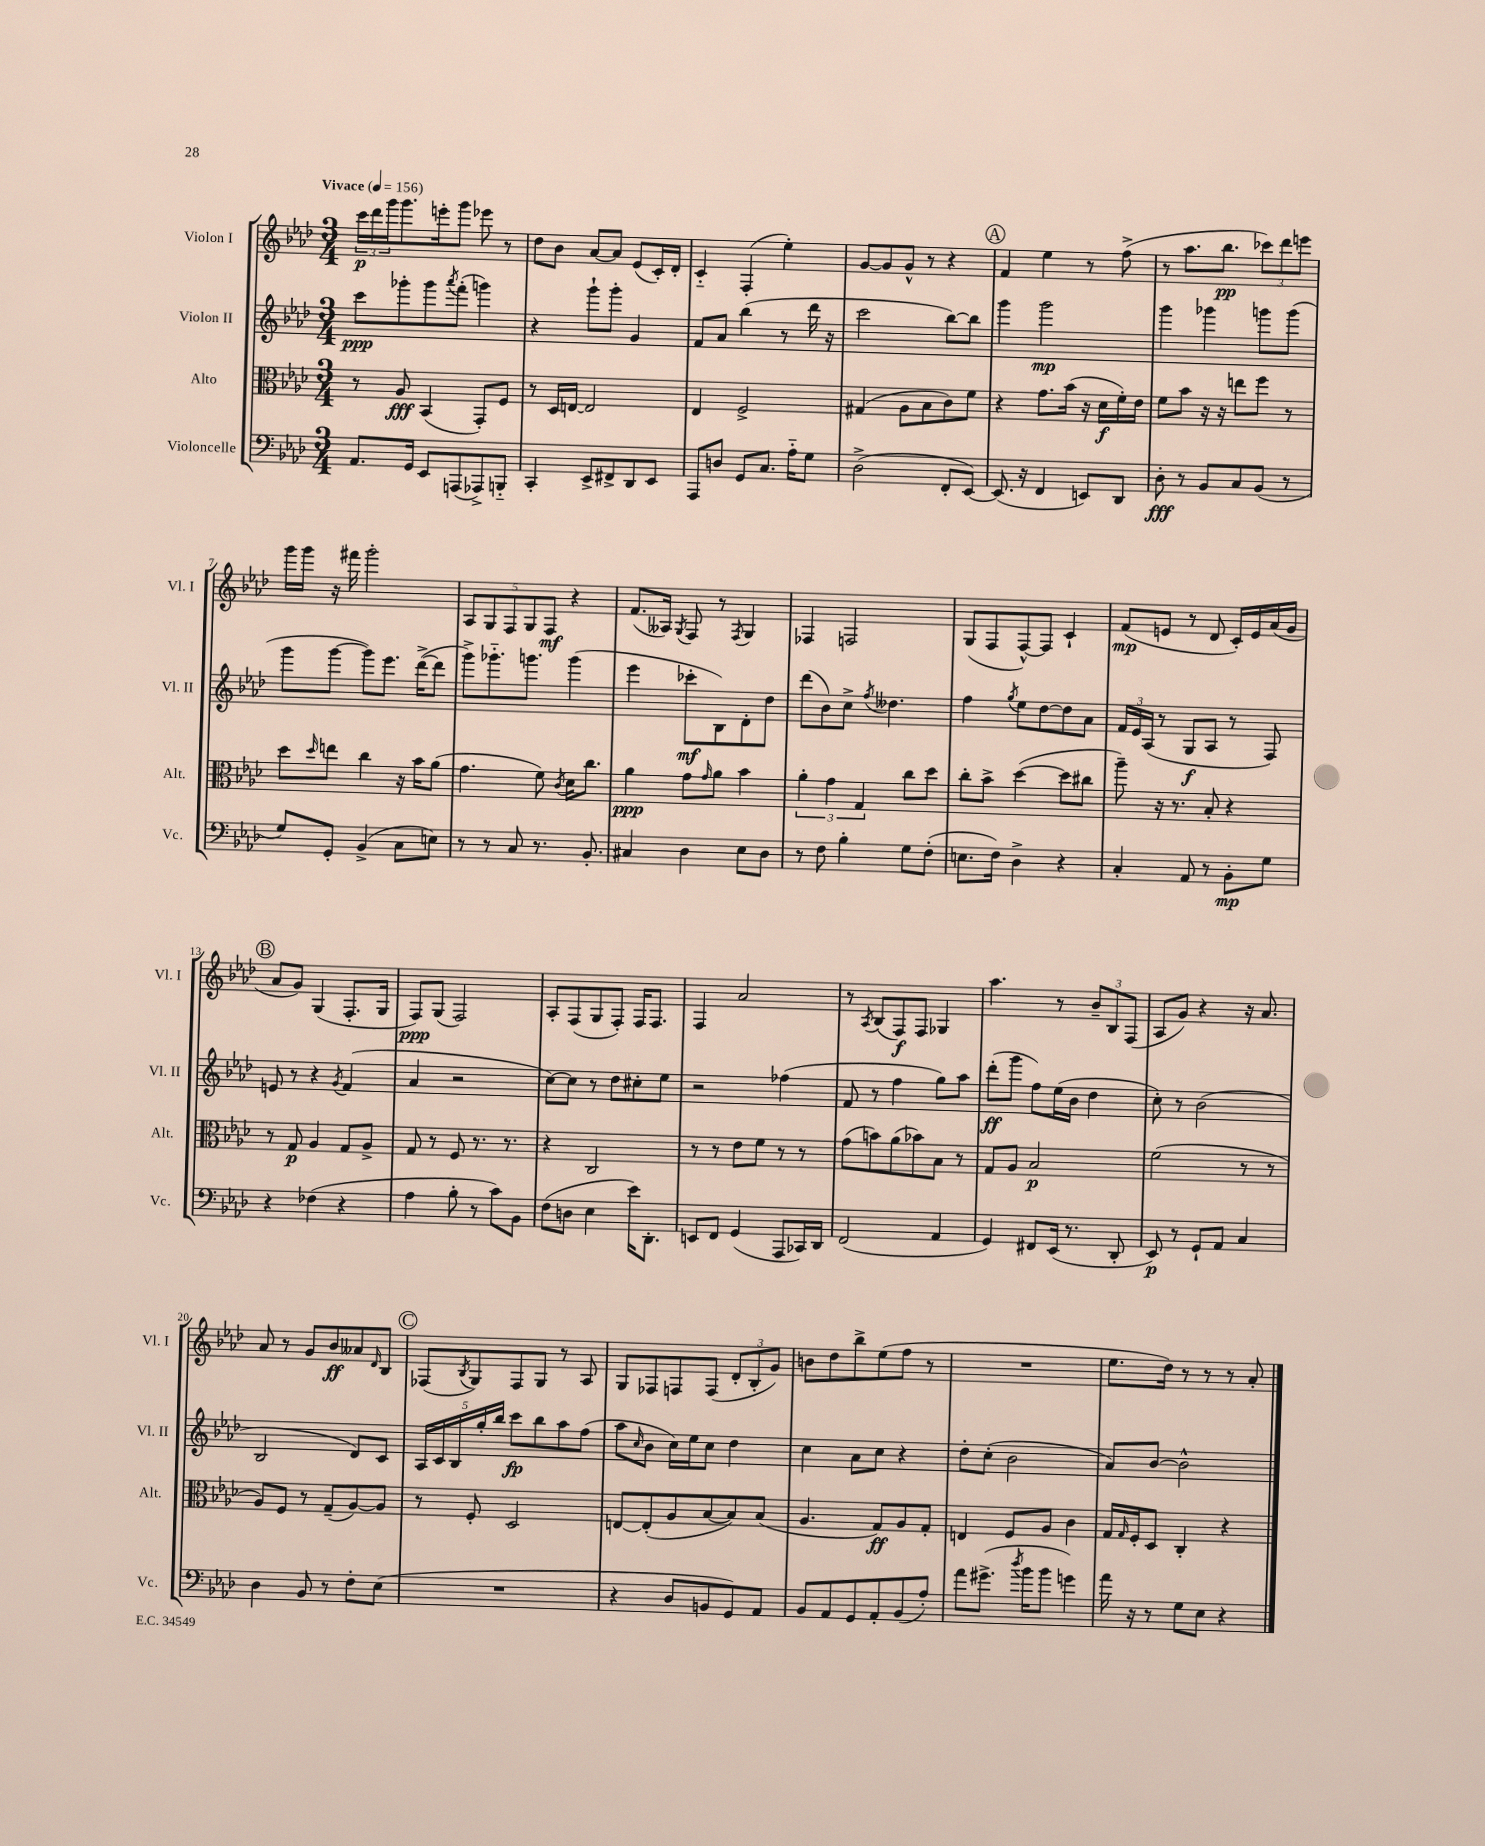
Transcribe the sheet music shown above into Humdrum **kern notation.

**kern	**dynam	**kern	**dynam	**kern	**dynam	**kern	**dynam
*part4	*part4	*part3	*part3	*part2	*part2	*part1	*part1
*staff4	*staff4	*staff3	*staff3	*staff2	*staff2	*staff1	*staff1
*I"Violoncelle	*	*I"Alto	*	*I"Violon II	*	*I"Violon I	*
*I'Vc.	*	*I'Alt.	*	*I'Vl. II	*	*I'Vl. I	*
*clefF4	*	*clefC3	*	*clefG2	*	*clefG2	*
*k[b-e-a-d-]	*	*k[b-e-a-d-]	*	*k[b-e-a-d-]	*	*k[b-e-a-d-]	*
*M3/4	*	*M3/4	*	*M3/4	*	*M3/4	*
*MM156	*	*MM156	*	*MM156	*	*MM156	*
=1	=1	=1	=1	=1	=1	=1	=1
!	!	!	!	!	!	!LO:TX:a:B:t=Vivace	!
8.AA-/L	.	8r	.	8ccc\L	ppp	24ccc\LL	p
.	.	.	.	.	.	24ddd-\	.
.	.	.	.	.	.	24ggg\J	.
.	.	8A-/	fff	8ggg-X'\	.	8.ggg\	.
16GG/Jk	.	.	.	.	.	.	.
8EE-/L	.	(4BB-/	.	8ggg-\	.	.	.
.	.	.	.	.	.	16eeen'\k	.
.	.	.	.	8qaaa-/	.	.	.
(8AAAn/	.	.	.	(8fff'\J	.	8ggg\J	.
8AAA-X^/)	.	8GG'/L)	.	4gggn\)	.	8eee-X\	.
8BBBn/J	.	8F/J	.	.	.	8r	.
=2	=2	=2	=2	=2	=2	=2	=2
4CC'/	.	8r	.	4r	.	8dd-\L	.
.	.	16D-/LL	.	.	.	8b-\J	.
.	.	[16En/JJ	.	.	.	.	.
8EE-^/L	.	2E/]	.	8ggg`\L	.	[8a-/L	.
8FF#X^/	.	.	.	8ggg'\J	.	8a-/J]	.
8DD-/	.	.	.	4g/	.	(8e-/L	.
8EE-/J	.	.	.	.	.	16c'/L)	.
.	.	.	.	.	.	16d-'/JJ	.
=3	=3	=3	=3	=3	=3	=3	=3
8AAA-/L	.	4E-/	.	8f/L	.	4c/	.
8Dn/J	.	.	.	8a-/J	.	.	.
8GG/L	.	2F^/	.	(4bb-\	.	(4F'/	.
8.C/J	.	.	.	.	.	.	.
.	.	.	.	8r	.	4ee-'\)	.
16A-\KL	.	.	.	.	.	.	.
8G\J	.	.	.	16ddd-\	.	.	.
.	.	.	.	16r	.	.	.
=4	=4	=4	=4	=4	=4	=4	=4
(2D-^\	.	(4G#X/	.	2ccc\	.	[8g/L	.
.	.	.	.	.	.	8g/]	.
.	.	8A-\L	.	.	.	8g^^/J	.
.	.	8B-\	.	.	.	8r	.
8FF'/L	.	8c\)	.	[8bb-\L)	.	4r	.
[8EE-/J)	.	8f\J	.	8bb-\J]	.	.	.
!!LO:REH:place=s1:t=A
=5	=5	=5	=5	=5	=5	=5	=5
(8.EE-/]	.	4r	.	4ggg\	.	4f/	.
16r	.	.	.	.	.	.	.
4FF/	.	8.g\L	.	2ggg\	mp	4ee-\	.
.	.	(16b-\Jk	.	.	.	.	.
8EEn/L)	.	16r	.	.	.	8r	.
.	.	16d-\LL	f	.	.	.	.
8DD-/J	.	16f'\)	.	.	.	(8ff^\	.
.	.	16e-\JJ	.	.	.	.	.
=6	=6	=6	=6	=6	=6	=6	=6
8D-'\	fff	8f\L	.	4ggg\	.	8r	.
8r	.	8b-\J	.	.	.	8.aa-\L	.
8BB-/L	.	16r	.	4ggg-X\	.	.	.
.	.	16r	.	.	.	8.bb-\J	pp
8C/	.	8een\L	.	.	.	.	.
(8BB-/J	.	8ff\J	.	8gggn\L	.	12ccc-X\L)	.
.	.	.	.	.	.	12ddd-\	.
8r	.	8r	.	(8ggg\J	.	.	.
.	.	.	.	.	.	12eeen\J	.
!!LO:LB:g=z
=7	=7	=7	=7	=7	=7	=7	=7
8G/L)	.	8dd-\L	.	8ggg\L	.	16ggg\LL	.
.	.	.	.	.	.	16ggg\JJ	.
.	.	16qqdd-/	.	.	.	.	.
8GG'/J	.	8een\J	.	[8ggg\J	.	16r	.
.	.	.	.	.	.	16fff#X\	.
(4BB-^/	.	4cc\	.	8ggg\L])	.	2ggg'\	.
.	.	.	.	8.eee-\J	.	.	.
8C\L	.	16r	.	.	.	.	.
.	.	16b-\KL	.	([16ddd-^\KL	.	.	.
8En\J)	.	(8a-\J	.	8ddd-\J]	.	.	.
=8	=8	=8	=8	=8	=8	=8	=8
8r	.	4.g\	.	8ggg^\L)	.	10A-/L	.
.	.	.	.	.	.	10G/	.
8r	.	.	.	8.ggg-X\	.	.	.
.	.	.	.	.	.	10F/	.
8C/	.	.	.	.	.	.	.
.	.	.	.	.	.	10G/	.
.	.	.	.	8.gggn\J	.	.	.
8.r	.	8f\)	.	.	.	.	.
.	.	.	.	.	.	10F/J	mf
.	.	8qc/	.	.	.	.	.
.	.	16d-\KL	.	(4ggg\	.	4r	.
8.BB-'/	.	8.cc\J	.	.	.	.	.
=9	=9	=9	=9	=9	=9	=9	=9
4C#X/	.	4a-\	ppp	4eee-\	.	(8.f/L	.
.	.	.	.	.	.	16A--X/Jk)	.
.	.	.	.	.	.	8qG/	.
4D-\	.	8g\L	.	8ccc-X'\L	mf	8F/	.
.	.	16qqg/	.	.	.	.	.
.	.	8a-\J	.	8B-\)	.	8r	.
.	.	.	.	.	.	8qF/	.
8E-\L	.	4b-\	.	8d-'\	.	4G/	.
8D-\J	.	.	.	8dd-\J	.	.	.
=10	=10	=10	=10	=10	=10	=10	=10
8r	.	6a-'\	.	(8ddd-\L	.	4F-X/	.
8F\	.	.	.	8b-\)	.	.	.
.	.	6g\	.	.	.	.	.
4B-'\	.	.	.	8cc^\J	.	2Fn/	.
.	.	6G/	.	.	.	.	.
.	.	.	.	8qff/	.	.	.
.	.	.	.	4.dd--X\	.	.	.
8G\L	.	8cc\L	.	.	.	.	.
(8F'\J	.	8dd-\J	.	.	.	.	.
=11	=11	=11	=11	=11	=11	=11	=11
8.En\L	.	8cc'\L	.	4ff\	.	(8G/L	.
.	.	8b-^\J	.	.	.	8F/	.
16F\Jk)	.	.	.	.	.	.	.
.	.	.	.	8qgg/	.	.	.
4D-^\	.	([4dd-\	.	8ee-\L	.	[8F^^/)	.
.	.	.	.	[8dd-\	.	8F/J]	.
4r	.	8dd-\L]	.	8dd-\]	.	4c`/	.
.	.	8cc#X\J	.	8a-\J	.	.	.
=12	=12	=12	=12	=12	=12	=12	=12
4C'/	.	8aa-~\)	.	24f/LL	.	(8f/L	mp
.	.	.	.	24e-/	.	.	.
.	.	.	.	(24A-/JJ	.	.	.
.	.	16r	.	8r	.	8en/J	.
.	.	8.r	.	.	.	.	.
8AA-/	.	.	.	8G/L	f	8r	.
8r	.	8B-'/	.	8A-/J	.	8d-/	.
8BB-'\L	mp	4r	.	8r	.	16c'/LL)	.
.	.	.	.	.	.	16e/	.
8G\J	.	.	.	8F/)	.	(16a-/	.
.	.	.	.	.	.	16g/JJ	.
!!LO:LB:g=z
!!LO:REH:place=s1:t=B
=13	=13	=13	=13	=13	=13	=13	=13
4r	.	8r	.	8en/	.	8a-/L	.
.	.	8G/	p	8r	.	8g/J)	.
(4F-X\	.	4A-/	.	4r	.	(4G/	.
.	.	.	.	8qg/	.	.	.
4r	.	8G/L	.	(4f/	.	8.F'/L	.
.	.	8A-^/J	.	.	.	.	.
.	.	.	.	.	.	16G/Jk	.
=14	=14	=14	=14	=14	=14	=14	=14
4A-\	.	8G/	.	4a-/	.	8F/L)	ppp
.	.	8r	.	.	.	(8G/J	.
8B-'\	.	8F/	.	2r	.	2F/)	.
8r	.	8.r	.	.	.	.	.
8c\L)	.	.	.	.	.	.	.
.	.	8.r	.	.	.	.	.
8BB-\J	.	.	.	.	.	.	.
=15	=15	=15	=15	=15	=15	=15	=15
(8F\L	.	4r	.	[8cc\L)	.	8A-'/L	.
8Dn\J	.	.	.	8cc\J]	.	(8F/	.
4E-\	.	2C/	.	8r	.	8G/	.
.	.	.	.	8dd-\L	.	8F'/J)	.
16e-\KL)	.	.	.	8cc#X'\	.	16F/KL	.
8.DD-'\J	.	.	.	.	.	8.F/J	.
.	.	.	.	8ee-\J	.	.	.
=16	=16	=16	=16	=16	=16	=16	=16
8EEn/L	.	8r	.	2r	.	4F/	.
8FF/J	.	8r	.	.	.	.	.
(4GG/	.	8e-\L	.	.	.	2a-/	.
.	.	8f\J	.	.	.	.	.
8AAA-/L	.	8r	.	(4ff-X\	.	.	.
16CC-X/L)	.	8r	.	.	.	.	.
16DD-/JJ	.	.	.	.	.	.	.
=17	=17	=17	=17	=17	=17	=17	=17
(2FF/	.	(8g\L	.	8f/	.	8r	.
.	.	.	.	.	.	8qA-/	.
.	.	8bn\)	.	8r	.	(8B-/L	.
.	.	(8a-\	.	4ff\	.	8F/)	f
.	.	8b-X\)	.	.	.	8F/J	.
4AA-/	.	8B-\J	.	8gg\L)	.	4G-X/	.
.	.	8r	.	8aa-\J	.	.	.
=18	=18	=18	=18	=18	=18	=18	=18
4GG/)	.	8G/L	.	(8ddd-'\L	ff	4.aa-\	.
.	.	8A-/J	.	8ggg\J	.	.	.
8FF#X/L	.	2B-/	p	8ff\L)	.	.	.
(16EE-/Jk	.	.	.	(16ee-\L	.	8r	.
8.r	.	.	.	16b-\JJ	.	.	.
.	.	.	.	4dd-\	.	12b-~/L	.
.	.	.	.	.	.	12B-/	.
8DD-'/	.	.	.	.	.	.	.
.	.	.	.	.	.	(12F/J	.
=19	=19	=19	=19	=19	=19	=19	=19
8EE-/)	p	(2f\	.	8cc'\)	.	8A-/L	.
8r	.	.	.	8r	.	8g/J)	.
8GG`/L	.	.	.	(2b-\	.	4r	.
8AA-/J	.	.	.	.	.	.	.
4C/	.	8r	.	.	.	16r	.
.	.	.	.	.	.	8.a-/	.
.	.	8r	.	.	.	.	.
!!LO:LB:g=z
=20	=20	=20	=20	=20	=20	=20	=20
4D-\	.	8A-/L)	.	2B-/	.	8a-/	.
.	.	8F/J	.	.	.	8r	.
8BB-/	.	8r	.	.	.	8g/L	.
8r	.	(8G~/L	.	.	.	8b-/	ff
8F'\L	.	[8A-/)	.	8d-/L)	.	8a--X/	.
.	.	.	.	.	.	16qqd-/	.
(8E-\J	.	8A-/J]	.	8c/J	.	8B-/J	.
!!LO:REH:place=s1:t=C
=21	=21	=21	=21	=21	=21	=21	=21
2.r	.	8r	.	20A-/LL	.	(8F-X/L	.
.	.	.	.	20c/	.	.	.
.	.	.	.	20B-/	.	.	.
.	.	.	.	.	.	8qB-/	.
.	.	8F'/	.	.	.	8G/)	.
.	.	.	.	20gg'/	.	.	.
.	.	.	.	20bb-/JJ	.	.	.
.	.	2D-/	.	8ccc\L	fp	8F-/	.
.	.	.	.	8bb-\	.	8G/J	.
.	.	.	.	8aa-\	.	8r	.
.	.	.	.	(8ff\J	.	8A-/	.
=22	=22	=22	=22	=22	=22	=22	=22
4r	.	[8En/L	.	8aa-\L	.	8G/L	.
.	.	.	.	16qqcc/	.	.	.
.	.	(8E'/]	.	8b-\J	.	8F-X/	.
8D-/L	.	8A-/	.	16cc\LL)	.	8Fn/	.
.	.	.	.	16ee-\J	.	.	.
8BBn/	.	[8B-/	.	8cc\J	.	(8F/J	.
8GG/)	.	8B-/])	.	4dd-\	.	12d-'/L	.
.	.	.	.	.	.	12B-'/	.
8AA-/J	.	(8B-/J	.	.	.	.	.
.	.	.	.	.	.	12g/J)	.
=23	=23	=23	=23	=23	=23	=23	=23
8BB-/L	.	4.A-/	.	4cc\	.	8bn\L	.
8AA-/	.	.	.	.	.	8dd-\	.
8GG/	.	.	.	8a-\L	.	8bb-^\	.
8AA-'/	.	8G/L)	ff	8cc\J	.	(8ee-\	.
(8BB-/	.	8A-/	.	4r	.	8ff\J	.
8A-'/J)	.	8G'/J	.	.	.	8r	.
=24	=24	=24	=24	=24	=24	=24	=24
8a-\L	.	4En/	.	8dd-'\L	.	2.r	.
(8.g#X^\J	.	.	.	(8cc'\J	.	.	.
.	.	8F/L	.	2b-\	.	.	.
8qdd-/	.	.	.	.	.	.	.
16b-\KL	.	.	.	.	.	.	.
8b-\J	.	8A-/J	.	.	.	.	.
4gn\)	.	4c\	.	.	.	.	.
=25	=25	=25	=25	=25	=25	=25	=25
16a-\	.	16G/LL	.	8a-/L)	.	8.ee-\L	.
.	.	16qqG/	.	.	.	.	.
16r	.	16F'/J	.	.	.	.	.
8r	.	8D-/J	.	[8b-/J	.	.	.
.	.	.	.	.	.	16dd-\Jk)	.
8G\L	.	4C'/	.	2b-^^\]	.	8r	.
8E-\J	.	.	.	.	.	8r	.
4r	.	4r	.	.	.	8r	.
.	.	.	.	.	.	8a-'/	.
==	==	==	==	==	==	==	==
*-	*-	*-	*-	*-	*-	*-	*-
